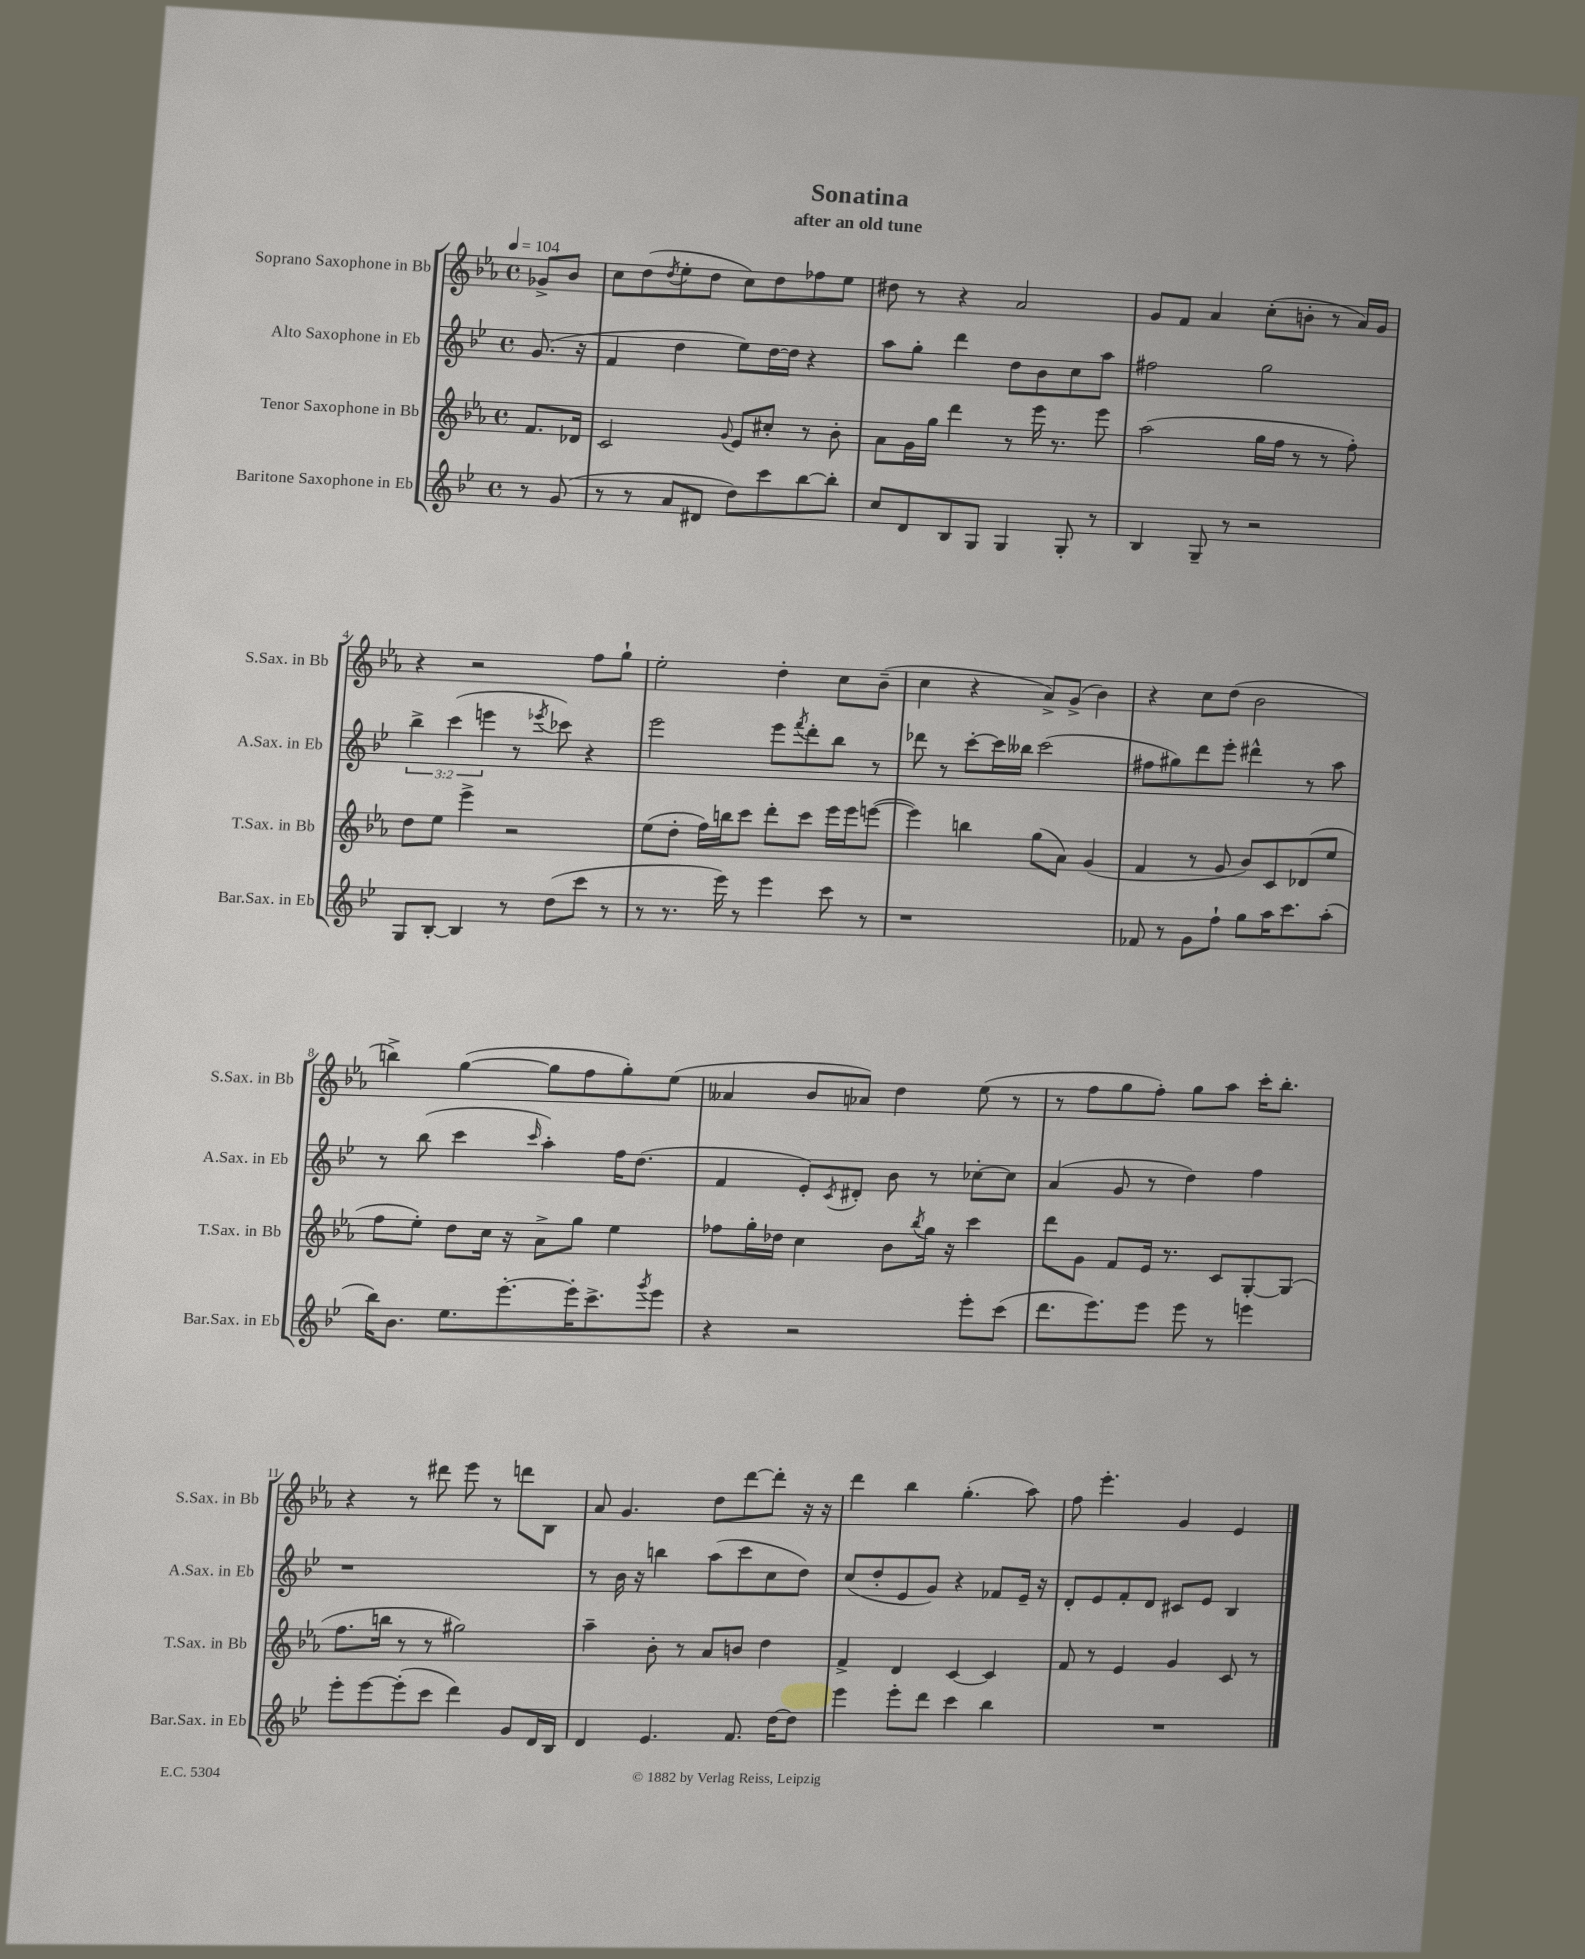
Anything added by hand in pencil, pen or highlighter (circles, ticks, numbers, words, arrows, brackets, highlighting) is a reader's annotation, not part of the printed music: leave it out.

**kern	**kern	**kern	**kern
*part4	*part3	*part2	*part1
*staff4	*staff3	*staff2	*staff1
*I"Baritone Saxophone in Eb	*I"Tenor Saxophone in Bb	*I"Alto Saxophone in Eb	*I"Soprano Saxophone in Bb
*I'Bar.Sax. in Eb	*I'T.Sax. in Bb	*I'A.Sax. in Eb	*I'S.Sax. in Bb
*clefG2	*clefG2	*clefG2	*clefG2
*k[b-e-]	*k[b-e-a-]	*k[b-e-]	*k[b-e-a-]
*M4/4	*M4/4	*M4/4	*M4/4
*met(c)	*met(c)	*met(c)	*met(c)
*MM104	*MM104	*MM104	*MM104
=	=	=	=
8r	8.f/L	(8.g/	8g-X^/L
(8g/	.	.	8b-/J
.	16d-X/Jk	16r	.
=1	=1	=1	=1
8r	2c/	4f/	8cc\L
8r	.	.	(8dd\
.	.	.	8qdd/
8a/L	.	4dd\	8ee-'\
8d#X/J	.	.	8dd\J
.	8qqg/	.	.
8dd\L)	8e-/L	8ee-\L)	8cc\L)
8ccc\	8cc#X'/J	[16dd\L	8dd\
.	.	16dd\JJ]	.
[8bb-\	8r	4r	8ff-X\
8bb-'\J]	8b-'\	.	8ee-\J
=2	=2	=2	=2
8cc/L	8a-\L	8aa\L	8dd#X\
8d/	16g\L	8gg'\J	8r
.	16gg\JJ	.	.
8B-/	4ddd\	4ddd\	4r
8G/J	.	.	.
4G/	8r	8dd\L	2a-/
.	16eee-\	8b-\	.
.	8.r	.	.
8G'/	.	8cc\	.
8r	8eee-\	8aa\J	.
=3	=3	=3	=3
4B-/	(2aa-\	2ff#X\	8g/L
.	.	.	8f/J
8G~/	.	.	4a-/
8r	.	.	.
2r	16gg\LL	2gg\	(8cc'\L
.	16ff\JJ	.	.
.	8r	.	8bn'\J
.	8r	.	8r
.	8ff'\)	.	16a-/LL)
.	.	.	16g/JJ
!!LO:LB:g=z
=4	=4	=4	=4
8G/L	8dd\L	6bb-^\	4r
[8B-'/J	8ee-\J	.	.
.	.	(6ccc\	.
4B-/]	4eee-^\	.	2r
.	.	6eeen\	.
8r	2r	8r	.
.	.	8qeee-X/	.
(8dd\L	.	8ccc-X\)	.
8ccc\J	.	4r	8ff\L
8r	.	.	8gg`\J
=5	=5	=5	=5
8r	(8ee-\L	2eee-\	2ee-'\
8.r	8dd'\J	.	.
.	16ff\LL)	.	.
16eee-\)	16bbn\J	.	.
8r	8ccc\J	.	.
4eee-\	8ddd'\L	8eee-\L	4dd'\
.	.	8qfff/	.
.	8ccc\J	8ddd'\	.
8ccc\	16eee-\LL	8bb-\J	8cc\L
.	16eee-\J	.	.
8r	([8eeen\J	8r	(8b-~\J
=6	=6	=6	=6
1r	4eee\])	8ddd-X\	4cc\
.	.	8r	.
.	4bbn\	[8ccc'\L	4r
.	.	16ccc\L]	.
.	.	16bb--X\JJ	.
.	(8gg\L	(2ccc\	8a-^/L)
.	8a-\J)	.	(8g^/J
.	(4g/	.	4b-\)
=7	=7	=7	=7
8f-X/	4f/	8ff#X\L	4r
8r	.	8gg#X\)	.
8g\L	8r	8ddd\	8cc\L
8ff`\J	8g/	8eee-'\J	(8dd\J
8gg\L	8b-/L)	4ddd#X^^\	2b-\
16aa\K	8c/	.	.
8.ccc\	.	.	.
.	(8d-X/	8r	.
(8aa'\J	8ee-/J	8aa\	.
!!LO:LB:g=z
=8	=8	=8	=8
16bb-\KL)	8ff\L	8r	4bbn^\)
8.b-\J	.	.	.
.	8ee-'\J)	(8bb-\	.
8.ee-\L	8dd\L	4ccc\	([4gg\
.	16cc\Jk	.	.
[8.eee-'\	16r	.	.
.	.	16qqccc/	.
.	8a-^\L	4aa'\)	8gg\L]
16eee-'\K]	8gg\J	.	8ff\
8.ccc^\	.	.	.
.	4ee-\	16ff\KL	8gg'\)
.	.	(8.dd\J	.
8qggg/	.	.	.
8eee-\J	.	.	(8ee-\J
=9	=9	=9	=9
4r	8ff-X\L	4f/	4a--X/
.	16gg'\L	.	.
.	16dd-X\JJ	.	.
2r	4cc\	8e-'/L)	8b-/L
.	.	8qc/	.
.	.	8d#X'/J	8a-X/J)
.	8b-\L	8b-\	4dd\
.	8qbb-/	.	.
.	16gg\Jk	8r	.
.	16r	.	.
8eee-'\L	4ccc\	[8cc-X'\L	(8ee-\
(8ccc\J	.	8cc-\J]	8r
=10	=10	=10	=10
8.ddd\L	8ddd\L	(4a/	8r
.	8g\J	.	8ff\L
8.eee-\)	.	.	.
.	8f/L	8g/	8gg\
8eee-\J	16e-/Jk	8r	8ff'\J)
.	8.r	.	.
8eee-\	.	4dd\)	8gg\L
8r	8c/L	.	8aa-\J
4eeen\	[8G'/	4ff\	16ccc'\KL
.	.	.	8.bb-'\J
.	(8G/J]	.	.
!!LO:LB:g=z
=11	=11	=11	=11
8eee-'\L	8.ff\L	1r	4r
[8eee-\	.	.	.
.	16bbn\Jk	.	.
(8eee-'\]	8r	.	8r
8ccc\J	8r	.	8ddd#X\
4ddd\)	2gg#X\)	.	8eee-\
.	.	.	8r
8g/L	.	.	8dddn\L
16d/L	.	.	8B-\J
16B-/JJ	.	.	.
=12	=12	=12	=12
4d/	4aa-~\	8r	8a-/
.	.	16b-\	4.g/
.	.	16r	.
4.e-/	8b-'\	4bbn\	.
.	8r	.	.
.	8a-/L	(8aa\L	8dd\L
8.f/	8bn/J	8ccc\	[8ddd\
.	4dd\	8cc\	8ddd'\J]
[16dd\KL	.	.	.
8dd\J]	.	8dd\J)	16r
.	.	.	16r
=13	=13	=13	=13
4eee-\	4f^/	(8cc/L	4ddd\
.	.	8dd'/	.
8eee-'\L	4d/	8e-/	4bb-\
8ddd\J	.	8g/J)	.
4ccc\	[4c/	4r	(4.gg'\
4bb-\	4c/]	8f-X/L	.
.	.	16e-~/Jk	8aa-\)
.	.	16r	.
=14	=14	=14	=14
1r	8f/	8d'/L	8ff\
.	8r	8e-/	4.eee-'\
.	4e-/	8f'/	.
.	.	8d/J	.
.	4g/	8c#X/L	4g/
.	.	8e-/J	.
.	8c/	4B-/	4e-/
.	8r	.	.
==	==	==	==
*-	*-	*-	*-
